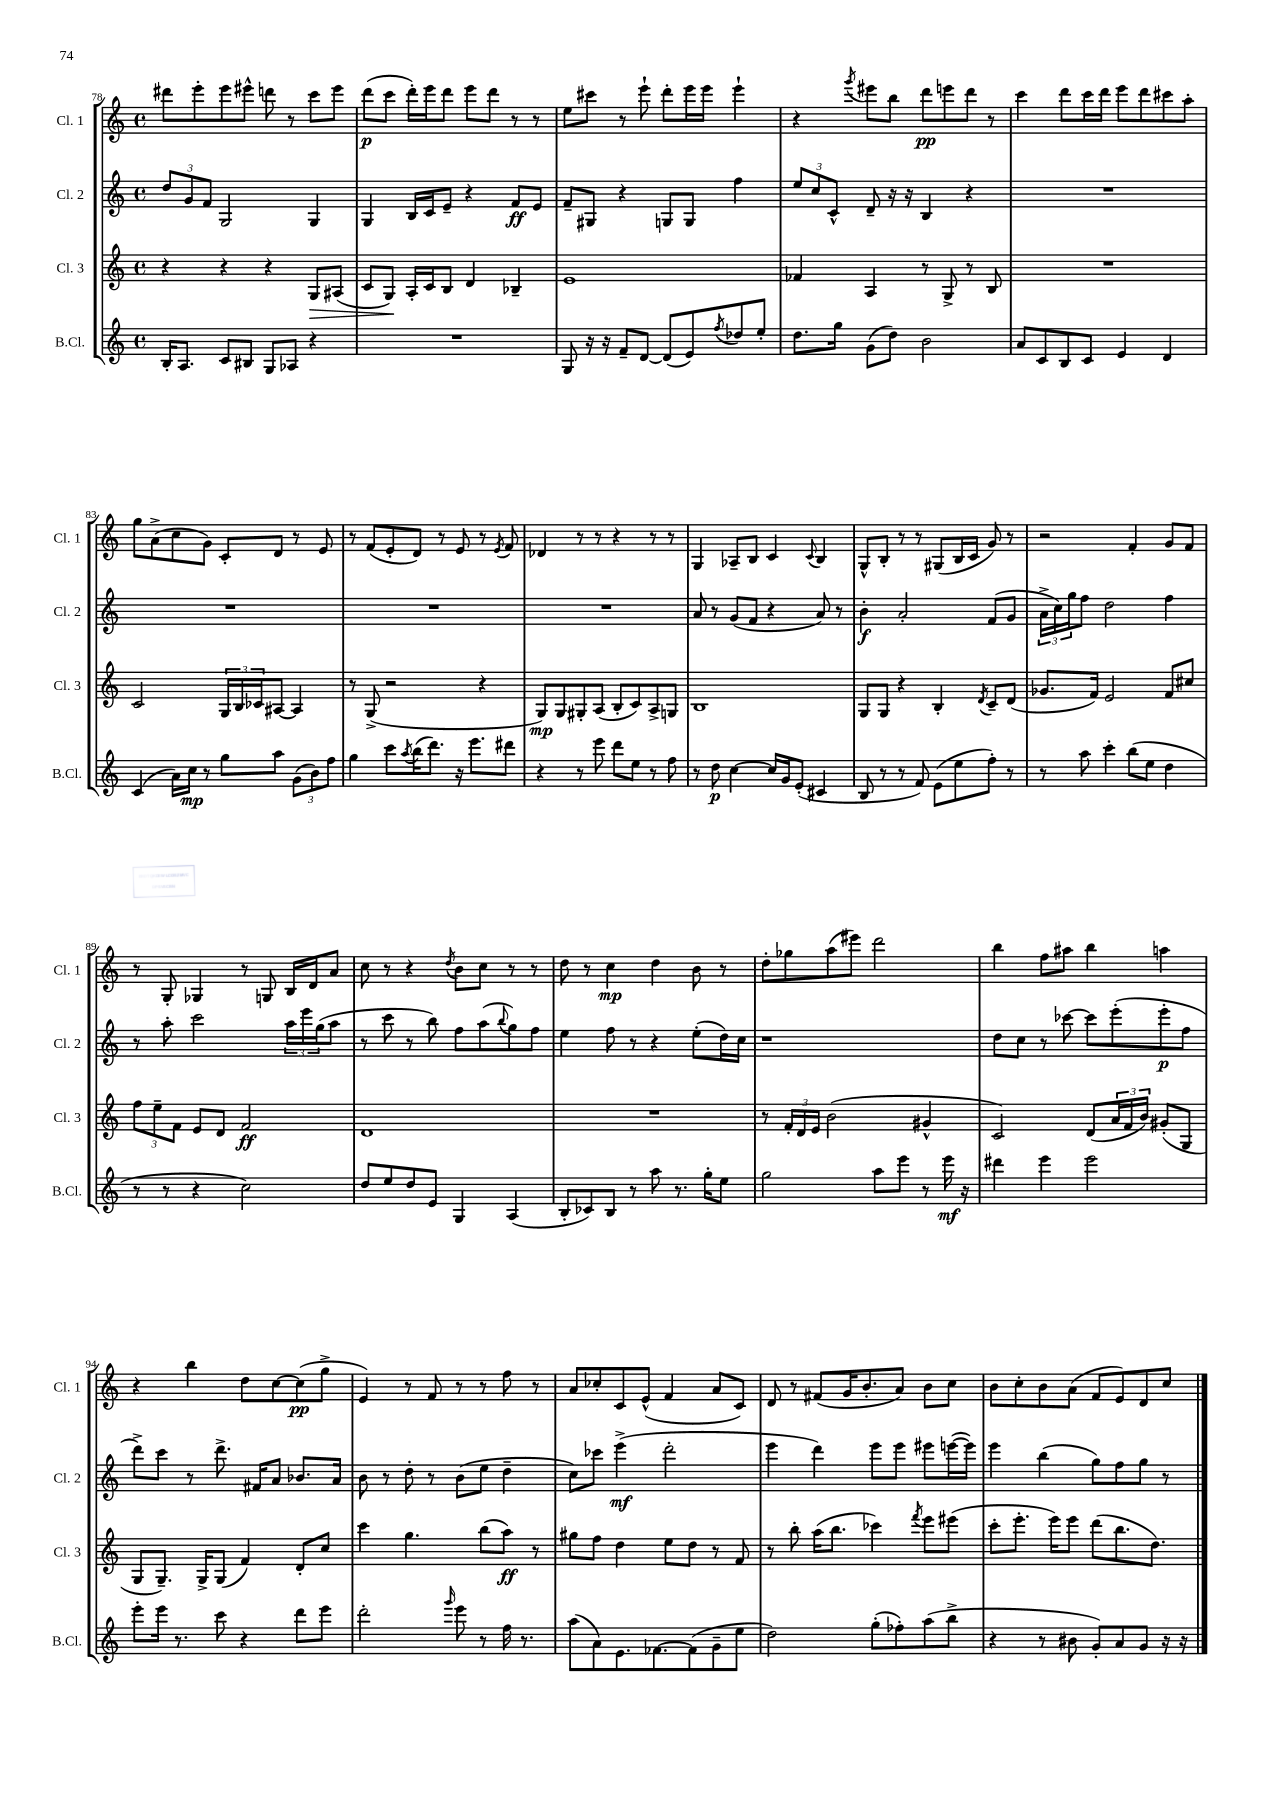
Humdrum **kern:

**kern	**kern	**kern	**kern
*staff4	*staff3	*staff2	*staff1
*clefG2	*clefG2	*clefG2	*clefG2
*k[]	*k[]	*k[]	*k[]
*M4/4	*M4/4	*M4/4	*M4/4
*met(c)	*met(c)	*met(c)	*met(c)
16B'/LK	4r	12dd/L	8ddd#\L
8.A/J	.	.	.
.	.	12g/	.
.	.	.	8eee'\
.	.	12f/J	.
8c/L	4r	2G/	8eee\
8B#/J	.	.	8eee#^^\J
8G/L	4r	.	8ddd\
8A-/J	.	.	8r
4r	8G/L	4G/	8ccc\L
.	(8A#/J	.	8eee#\J
=	=	=	=
1r	8c/L	4G/	(8ddd\L
.	8G/J)	.	8ccc\J
.	16A'/LL	16B/LL	16ddd'\LL)
.	16c/J	16c/J	16eee\J
.	8B/J	8e~/J	8ddd\J
.	4d/	4r	8eee\L
.	.	.	8ddd\J
.	4B-~/	8f/L	8r
.	.	8e/J	8r
=	=	=	=
8G/	1e	8f~/L	8ee\L
16r	.	8G#/J	8ccc#\J
16r	.	.	.
8f~/L	.	4r	8r
[8d/J	.	.	8eee`\
(8d/]L	.	8G/L	8ddd'\L
8e/)	.	8G/J	16eee\L
.	.	.	16eee\JJ
8qff/	.	.	.
8dd-/	.	4ff\	4eee`\
8ee'/J	.	.	.
=	=	=	=
8.dd\L	4f-/	12ee/L	4r
.	.	12cc/	.
.	.	12c^^/J	.
16gg\Jk	.	.	.
.	.	.	8qggg/
(8g\L	4A/	8d~/	8eee#\L
8dd\J)	.	16r	8bb\J
.	.	16r	.
2b\	8r	4B/	8ddd\L
.	8G^/	.	8eee\
.	8r	4r	8ddd\J
.	8B/	.	8r
=	=	=	=
8a/L	1r	1r	4ccc\
8c/	.	.	.
8B/	.	.	8ddd\L
8c/J	.	.	16ccc\L
.	.	.	16ddd\JJ
4e/	.	.	8eee\L
.	.	.	8ddd\
4d/	.	.	8ccc#\
.	.	.	8aa'\J
=	=	=	=
(4c/	2c/	1r	8gg\L
.	.	.	(8a^\
16a\LL)	.	.	8cc\
16cc\JJ	.	.	.
8r	.	.	8g\J)
8gg\L	24G/LL	.	8c'/L
.	24B/	.	.
.	24c-/J	.	.
8aa\J	[8A#/J	.	8d/J
(12g\L	4A#/]	.	8r
12b\)	.	.	.
.	.	.	8e/
12ff\J	.	.	.
=	=	=	=
4gg\	8r	1r	8r
.	(8G^/	.	(8f/L
8ccc\L	2r	.	8e'/
8qaa/	.	.	.
(16bb\K	.	.	8d/J)
8.ddd\J)	.	.	.
.	.	.	8r
16r	.	.	8e/
8.eee\L	.	.	.
.	4r	.	8r
.	.	.	8qe/
8ddd#\J	.	.	8f/
=	=	=	=
4r	8G/L)	1r	4d-/
.	8G/	.	.
8r	8G#'/	.	8r
8eee\	(8A/J	.	8r
8ddd\L	8B'/L	.	4r
8ee\J	8c/)	.	.
8r	8A^/	.	8r
8ff\	8G/J	.	8r
=	=	=	=
8r	1B	8a/	4G/
8dd\	.	8r	.
[4cc\	.	(8g/L	8A-~/L
.	.	8f/J	8B/J
16cc/]LL	.	4r	4c/
16g/J	.	.	.
(8e'/J	.	.	.
.	.	.	8qqc/
4c#/	.	8a/)	4B/
.	.	8r	.
=	=	=	=
8B/	8G/L	4b'\	8G^^/L
8r	8G/J	.	8B'/J
8r	4r	2a'/	8r
8f/)	.	.	8r
(8e\L	4B'/	.	(8G#/L
8ee\	.	.	16B/L
.	.	.	16c/JJ
.	8qd/	.	.
8ff'\J)	8c~/L	(8f/L	8g/)
8r	(8d/J	8g/J	8r
=	=	=	=
8r	8.g-/L	24a^\LL	2r
.	.	24cc\)	.
.	.	24gg\J	.
8aa\	.	8ff\J	.
.	16f/Jk)	.	.
4ccc'\	2e/	2dd\	.
(8bb\L	.	.	4f'/
8ee\J	.	.	.
4dd\	8f/L	4ff\	8g/L
.	8cc#/J	.	8f/J
=	=	=	=
8r	12ff\L	8r	8r
.	12ee~\	.	.
8r	.	8aa'\	8G'/
.	12f\J	.	.
4r	8e/L	2ccc\	4G-/
.	8d/J	.	.
2cc\)	2f/	.	8r
.	.	.	8G/
.	.	24aa\LL	16B/LL
.	.	24eee\	.
.	.	.	16d/J
.	.	(24gg\J	.
.	.	8aa\J	8a/J
=	=	=	=
8dd/L	1d	8r	8cc\
8ee/	.	8ccc\	8r
8dd/	.	8r	4r
8e/J	.	8bb\)	.
.	.	.	8qdd/
4G/	.	8ff\L	8b\L
.	.	(8aa\	8cc\J
.	.	8qqbb/	.
(4A/	.	8gg\)	8r
.	.	8ff\J	8r
=	=	=	=
8B'/L	1r	4ee\	8dd\
8c-/)	.	.	8r
8B/J	.	8ff\	4cc\
8r	.	8r	.
8aa\	.	4r	4dd\
8.r	.	.	.
.	.	(8ee'\L	8b\
16gg'\LK	.	.	.
8ee\J	.	16dd\L)	8r
.	.	16cc\JJ	.
=	=	=	=
2gg\	8r	1r	8dd'\L
.	24f'/LL	.	8gg-\
.	24d/	.	.
.	24e/JJ	.	.
.	(2b\	.	(8aa\
.	.	.	8eee#\J)
8aa\L	.	.	2ddd\
8eee\J	.	.	.
8r	4g#^^/	.	.
16eee\	.	.	.
16r	.	.	.
=	=	=	=
4ddd#\	2c/)	8dd\L	4bb\
.	.	8cc\J	.
4eee\	.	8r	8ff\L
.	.	[8ccc-\	8aa#\J
2eee\	(8d/L	8ccc-\]L	4bb\
.	24a/L	(8eee'\	.
.	24f/	.	.
.	24b/JJ)	.	.
.	(8g#'/L	8eee'\	4aa\
.	8G/J	8ff\J	.
=	=	=	=
8eee'\L	8G/L	8ddd^\L)	4r
16eee\Jk	8.G~/J)	8ccc\J	.
8.r	.	.	.
.	.	8r	4bb\
.	16G^/LK	.	.
8ccc\	(8G/J	8.ddd^\	.
4r	4f/)	.	8dd\L
.	.	16f#/LK	.
.	.	8a/J	[8cc\
8ddd\L	8d'/L	8.b-/L	(8cc\]
8eee\J	8cc/J	.	8gg^\J
.	.	16a/Jk	.
=	=	=	=
2ddd'\	4ccc\	8b\	4e/)
.	.	8r	.
.	4.gg\	8dd'\	8r
.	.	8r	8f/
16qqggg/	.	.	.
8eee\	.	(8b\L	8r
8r	(8bb\L	8ee\J	8r
16ff\	8aa\J)	4dd~\	8ff\
8.r	.	.	.
.	8r	.	8r
=	=	=	=
(8aa\L	8gg#\L	8cc\L)	8a/L
8a\)	8ff\J	8ccc-\J	8cc-'/
8.e\	4dd\	(4eee^\	8c/
.	.	.	(8e^^/J
[8.f-\	.	.	.
.	8ee\L	2ddd'\	4f/
(8f-\]	8dd\J	.	.
8g~\	8r	.	8a/L
8ee\J	8f/	.	8c/J)
=	=	=	=
2dd\)	8r	4eee\	8d/
.	8bb'\	.	8r
.	(16aa\LK	4ddd\)	(8f#/L
.	8.bb\J	.	.
.	.	.	16g/K
.	.	.	8.b'/
(8gg'\L	4ccc-\)	8eee\L	.
8ff-'\)	.	8eee\J	8a/J)
.	8qfff/	.	.
(8aa\	8eee\L	8eee#\L	8b\L
8bb^\J	(8eee#\J	([16eee\L	8cc\J
.	.	16eee\]JJ)	.
=	=	=	=
4r	8ccc'\L	4eee\	8b\L
.	8.eee'\J	.	8cc'\
8r	.	(4bb\	8b\
.	16eee\LK)	.	.
8b#\	8eee\J	.	(8a\J
8g'/L)	(8ddd\L	8gg\L)	8f/L
8a/	8.bb\	8ff\	8e/)
8g/J	.	8gg\J	8d/
.	8.dd\J)	.	.
16r	.	8r	8cc/J
16r	.	.	.
==	==	==	==
*-	*-	*-	*-
